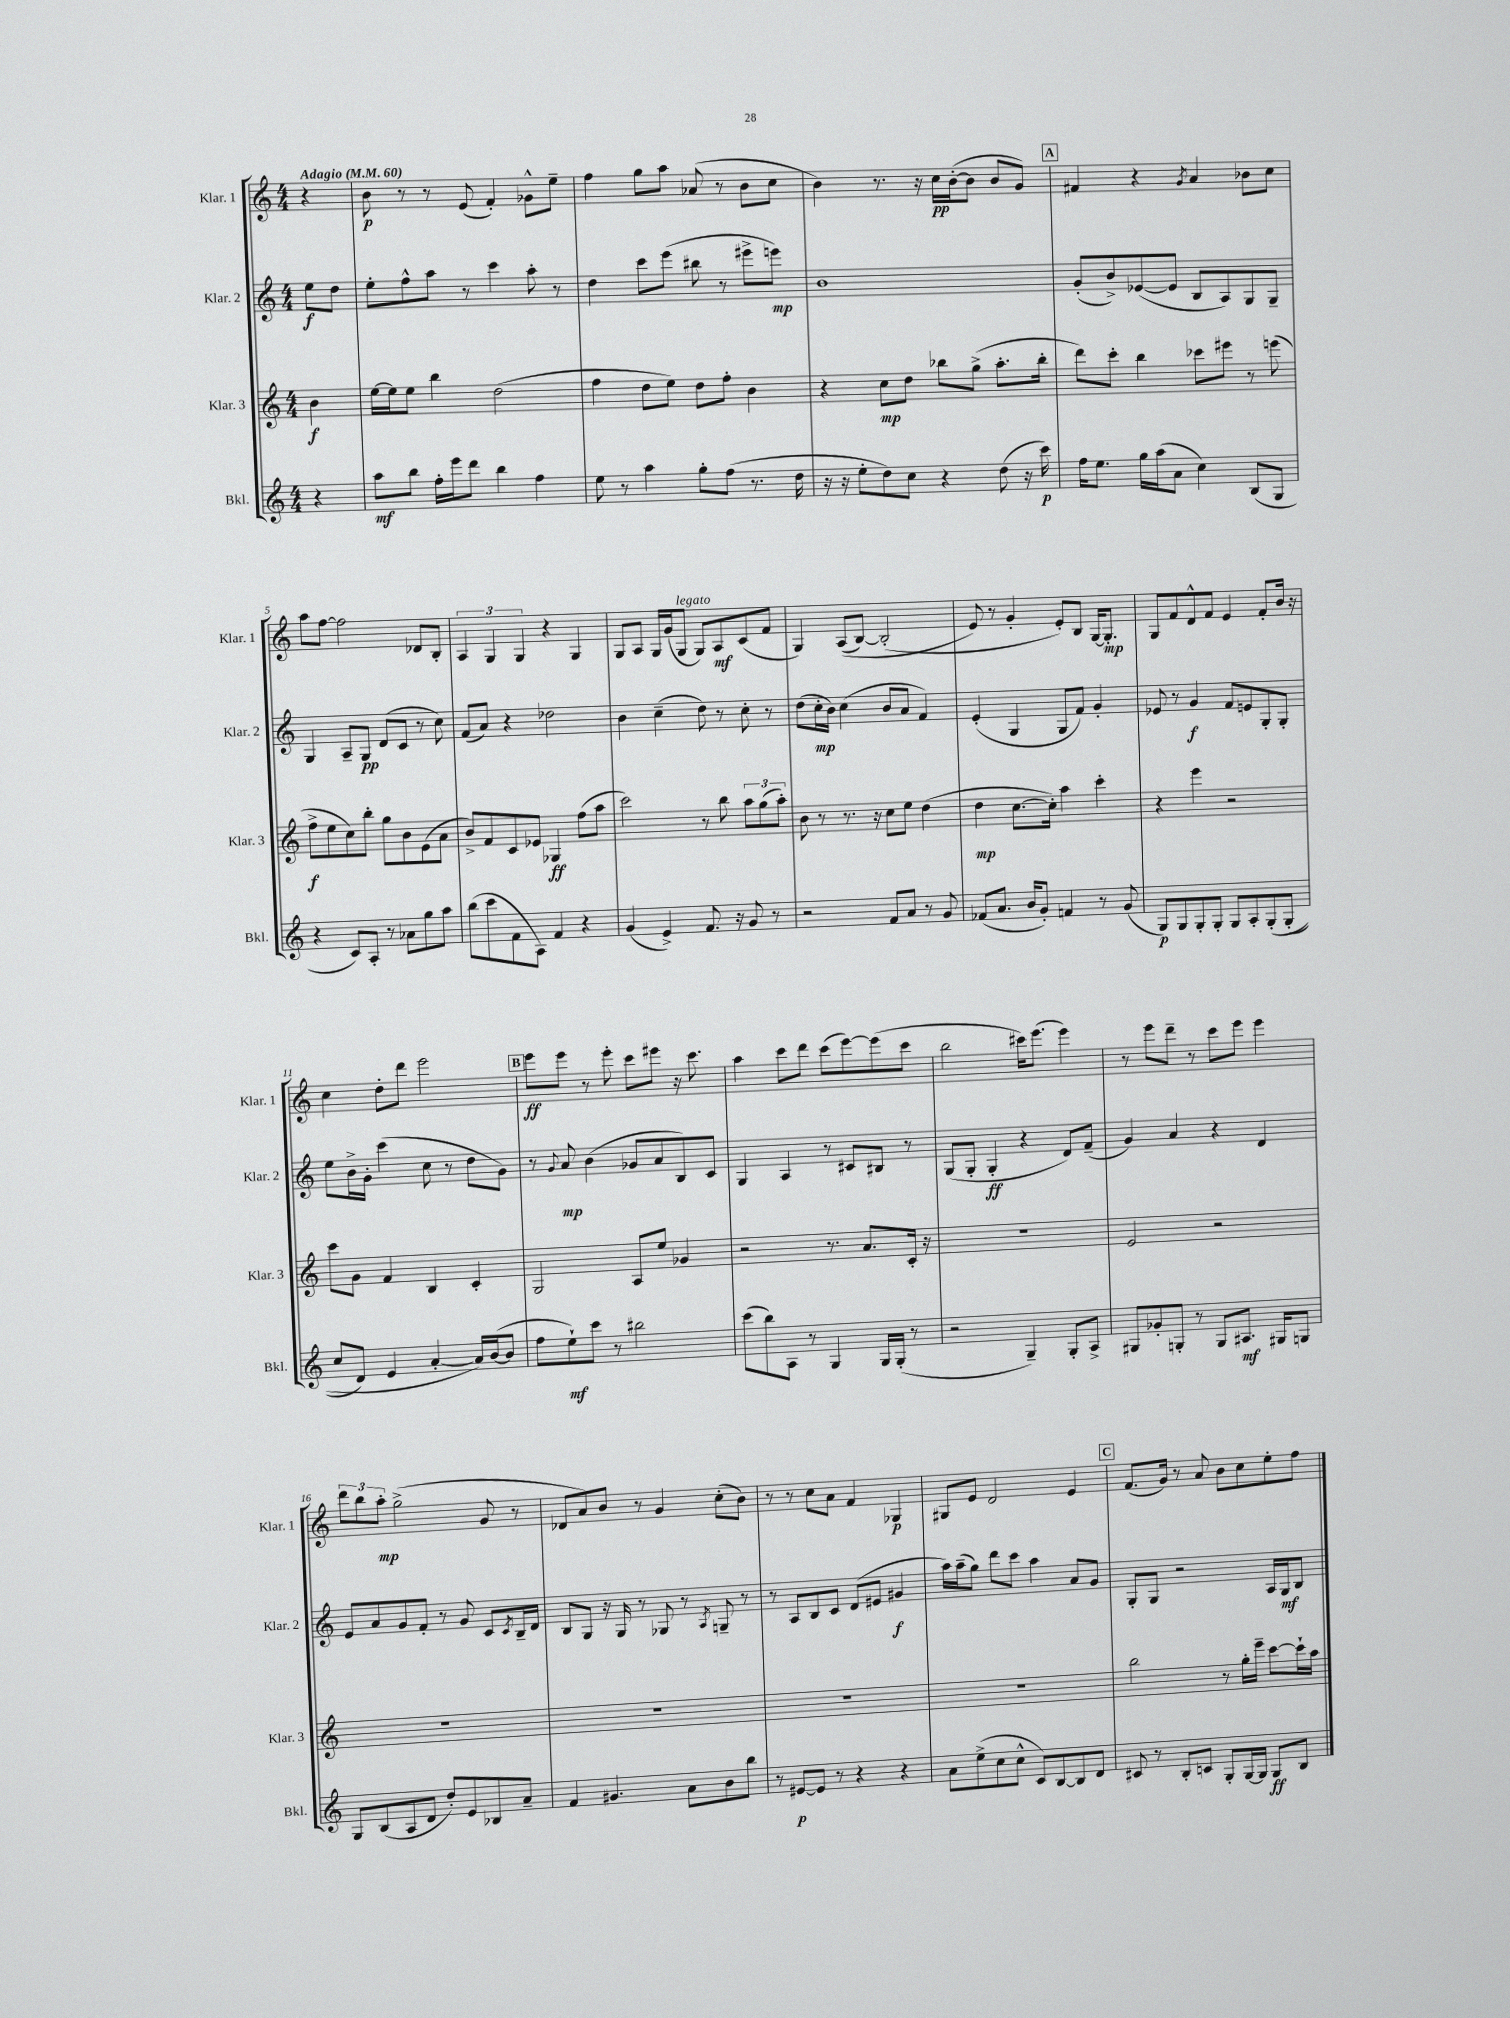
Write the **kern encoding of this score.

**kern	**dynam	**kern	**dynam	**kern	**dynam	**kern	**dynam
*part4	*part4	*part3	*part3	*part2	*part2	*part1	*part1
*staff4	*staff4	*staff3	*staff3	*staff2	*staff2	*staff1	*staff1
*I"Bkl.	*	*I"Klar. 3	*	*I"Klar. 2	*	*I"Klar. 1	*
*I'Bkl.	*	*I'Klar. 3	*	*I'Klar. 2	*	*I'Klar. 1	*
*clefG2	*	*clefG2	*	*clefG2	*	*clefG2	*
*k[]	*	*k[]	*	*k[]	*	*k[]	*
*M4/4	*	*M4/4	*	*M4/4	*	*M4/4	*
*MM60	*	*MM60	*	*MM60	*	*MM60	*
=	=	=	=	=	=	=	=
!	!	!	!	!	!	!LO:TX:a:B:t=Adagio	!
4r	.	4b\	f	8ee\L	f	4r	.
.	.	.	.	8dd\J	.	.	.
=1	=1	=1	=1	=1	=1	=1	=1
8aa\L	mf	[16ee\LL	.	8ee'\L	.	8b\	p
.	.	16ee\J]	.	.	.	.	.
8bb\J	.	8ee\J	.	8ff^^\	.	8r	.
16ff'\LL	.	4bb\	.	8aa\J	.	8r	.
16eee\J	.	.	.	.	.	.	.
8ddd\J	.	.	.	8r	.	(8e/	.
4bb\	.	(2dd\	.	4ccc\	.	4f'/)	.
4ff\	.	.	.	8aa'\	.	8g-X^^\L	.
.	.	.	.	8r	.	8ee~\J	.
=2	=2	=2	=2	=2	=2	=2	=2
8ee\	.	4ff\	.	4dd\	.	4ff\	.
8r	.	.	.	.	.	.	.
4aa\	.	8dd\L	.	8ccc\L	.	8gg\L	.
.	.	8ee\J)	.	(8eee\J	.	8aa\J	.
8gg'\L	.	8dd\L	.	8bb#X\	.	(8a-X/	.
(8ff\J	.	8ff'\J	.	8r	.	8r	.
8.r	.	4b\	.	8eee#X^\L	.	8b\L	.
.	.	.	.	8eeen\J)	mp	8cc\J	.
16dd\	.	.	.	.	.	.	.
=3	=3	=3	=3	=3	=3	=3	=3
16r	.	4r	.	1b	.	4b\)	.
16r	.	.	.	.	.	.	.
8ee'\L	.	.	.	.	.	.	.
8dd\)	.	8cc\L	mp	.	.	8.r	.
8cc\J	.	8dd\J	.	.	.	.	.
.	.	.	.	.	.	16r	.
4r	.	8bb-X\L	.	.	.	16cc\LL	pp
.	.	.	.	.	.	([16b'\J	.
.	.	(8gg^\J	.	.	.	8b\J]	.
(8dd\	.	8.aa'\L	.	.	.	8b/L	.
16r	.	.	.	.	.	8g/J)	.
16ccc\)	p	16bb-'\Jk	.	.	.	.	.
!!LO:REH:place=s1:t=A
=4	=4	=4	=4	=4	=4	=4	=4
16ff\KL	.	8ddd\L)	.	(8g'/L	.	4f#X/	.
8.ee\J	.	.	.	.	.	.	.
.	.	8ccc'\J	.	8b^/)	.	.	.
16gg\LL	.	4bb\	.	([8e-X/	.	4r	.
(16aa\J	.	.	.	.	.	.	.
8a\J	.	.	.	8e-/J]	.	.	.
.	.	.	.	.	.	8qg/	.
4cc\)	.	8ccc-X\L	.	8B/L	.	4a/	.
.	.	8eee#X\J	.	8A/)	.	.	.
(8B/L	.	8r	.	8G/	.	8b-X\L	.
8G/J	.	(8eeen\	.	8G~/J	.	8cc\J	.
!!LO:LB:g=z
=5	=5	=5	=5	=5	=5	=5	=5
4r	.	8ff^\L	f	4G/	.	8aa\L	.
.	.	8ee\	.	.	.	[8ff\J	.
8c/L)	.	8cc\)	.	8A~/L	.	2ff\]	.
8A'/J	.	8bb'\J	.	8G/J	pp	.	.
8r	.	8gg\L	.	(8d/L	.	.	.
8a-X\L	.	8b\	.	8c/J	.	.	.
8gg\	.	(8e\	.	8r	.	8d-X/L	.
8aa\J	.	8a\J	.	8cc\)	.	8B'/J	.
=6	=6	=6	=6	=6	=6	=6	=6
(8bb\L	.	8b^/L)	.	(8f/L	.	6A/	.
8ccc\	.	8f/	.	8a/J)	.	.	.
.	.	.	.	.	.	6G/	.
8f\	.	8c/	.	4r	.	.	.
.	.	.	.	.	.	6G/	.
8A\J)	.	8e-X/J	.	.	.	.	.
4f/	.	4G-X/	ff	2dd-X\	.	4r	.
4r	.	(8ff\L	.	.	.	4G/	.
.	.	8aa\J	.	.	.	.	.
=7	=7	=7	=7	=7	=7	=7	=7
(4g/	.	2ccc\)	.	4b\	.	8G/L	.
.	.	.	.	.	.	8A/J	.
4e^/)	.	.	.	(4cc~\	.	16G/LL	.
.	.	.	.	.	.	(16g/J	.
!	!	!	!	!	!	!LO:TX:a:i:t=legato	!
.	.	.	.	.	.	8G/J	.
8.f/	.	8r	.	8dd\)	.	8G/L)	.
.	.	8bb\	.	8r	.	8A/	mf
16r	.	.	.	.	.	.	.
8g/	.	12aa\L	.	8cc'\	.	(8c/	.
.	.	(12gg\	.	.	.	.	.
8r	.	.	.	8r	.	8f/J	.
.	.	12aa'\J)	.	.	.	.	.
=8	=8	=8	=8	=8	=8	=8	=8
2r	.	8b\	.	(8dd\L	.	4G/)	.
.	.	8r	.	16cc'\L	mp	.	.
.	.	.	.	16b\JJ)	.	.	.
.	.	8.r	.	(4cc\	.	((8A/L	.
.	.	.	.	.	.	[8B/J)	.
.	.	16r	.	.	.	.	.
8f/L	.	8cc\L	.	8b/L	.	(2B'/]	.
8a/J	.	8ee\J	.	8a/J	.	.	.
8r	.	(4dd\	.	4f/)	.	.	.
8g/	.	.	.	.	.	.	.
=9	=9	=9	=9	=9	=9	=9	=9
(8f-X/L	.	4dd\	mp	(4e'/	.	8e/)	.
8.a/J	.	.	.	.	.	8r	.
.	.	[8.cc\L	.	4G/	.	4g'/	.
16b/KL	.	.	.	.	.	.	.
8g'/J)	.	.	.	.	.	.	.
.	.	16cc'\Jk])	.	.	.	.	.
4fn/	.	4aa\	.	8G/L	.	8e'/L)	.
.	.	.	.	8f/J)	.	8B/J	.
8r	.	4ccc'\	.	4g'/	.	[16G/KL	.
.	.	.	.	.	.	8.G'/J]	mp
(8g/	.	.	.	.	.	.	.
=10	=10	=10	=10	=10	=10	=10	=10
8G/L)	p	4r	.	8e-X/	.	8G/L	.
8G/	.	.	.	8r	.	8f/	.
8G'/	.	4eee\	.	4g/	f	8d^^/	.
8G'/J	.	.	.	.	.	8f/J	.
8G/L	.	2r	.	8f/L	.	4e/	.
8A'/	.	.	.	8en/	.	.	.
(8G'/	.	.	.	8G'/	.	8f'/L	.
(8G'/J	.	.	.	8G'/J	.	16b/Jk	.
.	.	.	.	.	.	16r	.
!!LO:LB:g=z
=11	=11	=11	=11	=11	=11	=11	=11
8cc/L	.	8ccc\L	.	8ee\L	.	4cc\	.
8d/J)	.	8g\J	.	16b^\L	.	.	.
.	.	.	.	16g'\JJ	.	.	.
4e/	.	4f/	.	(4ccc\	.	8dd'\L	.
.	.	.	.	.	.	8ddd\J	.
[4a'/	.	4B/	.	8cc\	.	2eee\	.
.	.	.	.	8r	.	.	.
16a/LL])	.	4c'/	.	8dd\L	.	.	.
([16b/J	.	.	.	.	.	.	.
8b/J]	.	.	.	8g\J)	.	.	.
!!LO:REH:place=s1:t=B
=12	=12	=12	=12	=12	=12	=12	=12
8ff\L	.	2G/	.	8r	.	8eee\L	ff
.	.	.	.	8qqg/	.	.	.
8ee`\)	mf	.	.	8a/	mp	8eee\J	.
8ccc\J	.	.	.	(4b\	.	8r	.
8r	.	.	.	.	.	8eee'\	.
2bb#X\	.	8A/L	.	8g-X/L	.	8ccc\L	.
.	.	8ee/J	.	8a/	.	8eee#X\J	.
.	.	4g-X/	.	8B/)	.	16r	.
.	.	.	.	.	.	8.ccc\	.
.	.	.	.	8c/J	.	.	.
=13	=13	=13	=13	=13	=13	=13	=13
(8ccc\L	.	2r	.	4G/	.	4aa\	.
8bb\)	.	.	.	.	.	.	.
8A\J	.	.	.	4A/	.	8ccc\L	.
8r	.	.	.	.	.	8ddd\J	.
4G/	.	8.r	.	8r	.	(8ccc\L	.
.	.	.	.	8c#X/L	.	[8eee\)	.
.	.	8.a/L	.	.	.	.	.
16G/LL	.	.	.	8B#X/J	.	(8eee\]	.
(16G'/JJ	.	.	.	.	.	.	.
8r	.	16c'/Jk	.	8r	.	8ccc\J	.
.	.	16r	.	.	.	.	.
=14	=14	=14	=14	=14	=14	=14	=14
2r	.	1r	.	(8G/L	.	2bb\	.
.	.	.	.	8G'/J	.	.	.
.	.	.	.	4G'/	ff	.	.
4G~/)	.	.	.	4r	.	16ccc#X\KL)	.
.	.	.	.	.	.	(8.eee\J	.
8G'/L	.	.	.	8d/L)	.	4eee\)	.
8A^/J	.	.	.	(8f~/J	.	.	.
=15	=15	=15	=15	=15	=15	=15	=15
8G#X/L	.	2e/	.	4g/)	.	8r	.
8g-X'/	.	.	.	.	.	8eee\L	.
8Gn'/J	.	.	.	4a/	.	8ddd~\J	.
8r	.	.	.	.	.	8r	.
8G/L	.	2r	.	4r	.	8ccc\L	.
8.A#X/J	mf	.	.	.	.	8eee\J	.
.	.	.	.	4d/	.	4eee\	.
16G#X/KL	.	.	.	.	.	.	.
8Gn/J	.	.	.	.	.	.	.
!!LO:LB:g=z
=16	=16	=16	=16	=16	=16	=16	=16
8G/L	.	1r	.	8e/L	.	12ddd\L	.
.	.	.	.	.	.	12bb\	.
(8B/	.	.	.	8a/	.	.	.
.	.	.	.	.	.	12aa'\J	mp
8A/	.	.	.	8g/	.	(2gg^\	.
8d/J	.	.	.	8f'/J	.	.	.
8dd'/L)	.	.	.	8r	.	.	.
8e/	.	.	.	8g/	.	.	.
8B-X/	.	.	.	8c/L	.	8g/	.
.	.	.	.	8qc/	.	.	.
8a~/J	.	.	.	16B~/L	.	8r	.
.	.	.	.	16d/JJ	.	.	.
=17	=17	=17	=17	=17	=17	=17	=17
4f/	.	1r	.	8B/L	.	8d-X/L	.
.	.	.	.	8G/J	.	8a/)	.
4.g#X/	.	.	.	16r	.	8b/J	.
.	.	.	.	16G/	.	.	.
.	.	.	.	8r	.	8r	.
.	.	.	.	8G-X/	.	4g/	.
8a\L	.	.	.	8r	.	.	.
.	.	.	.	8qA/	.	.	.
8b\	.	.	.	8Gn~/	.	(8cc'\L	.
8bb\J	.	.	.	8r	.	8b\J)	.
=18	=18	=18	=18	=18	=18	=18	=18
8r	.	1r	.	8r	.	8r	.
[8e#X/L	p	.	.	8A/L	.	8r	.
8e#/J]	.	.	.	8B/	.	8cc\L	.
8r	.	.	.	8c/J	.	8a\J	.
4r	.	.	.	(8d/L	.	4f/	.
.	.	.	.	8e#X/J	.	.	.
4r	.	.	.	4g#X/	f	4G-X/	p
=19	=19	=19	=19	=19	=19	=19	=19
8a\L	.	1r	.	16aa\LL)	.	8G#X/L	.
.	.	.	.	(16aa~\J	.	.	.
(8ee^\	.	.	.	8gg\J)	.	8e/J	.
8cc\	.	.	.	8ddd\L	.	2d/	.
8cc^^\J	.	.	.	8ccc\J	.	.	.
8c/L)	.	.	.	4aa\	.	.	.
[8B/	.	.	.	.	.	.	.
8B/]	.	.	.	8a/L	.	4e/	.
8d/J	.	.	.	8g/J	.	.	.
!!LO:REH:place=s1:t=C
=20	=20	=20	=20	=20	=20	=20	=20
8c#X/	.	2bb\	.	8G'/L	.	(8.f/L	.
8r	.	.	.	8G/J	.	.	.
.	.	.	.	.	.	16g/Jk)	.
8B'/L	.	.	.	2r	.	8r	.
8cn/J	.	.	.	.	.	8a/	.
8G'/L	.	8r	.	.	.	8b\L	.
[16G/L	.	16gg'\LL	.	.	.	8cc\	.
16G/JJ]	.	16eee~\JJ	.	.	.	.	.
8G/L	ff	[8ccc\L	.	16A/LL	.	8ee'\	.
.	.	.	.	16G/J	mf	.	.
8B/J	.	16ccc`\L]	.	8B/J	.	8ff\J	.
.	.	16aa\JJ	.	.	.	.	.
==	==	==	==	==	==	==	==
*-	*-	*-	*-	*-	*-	*-	*-
